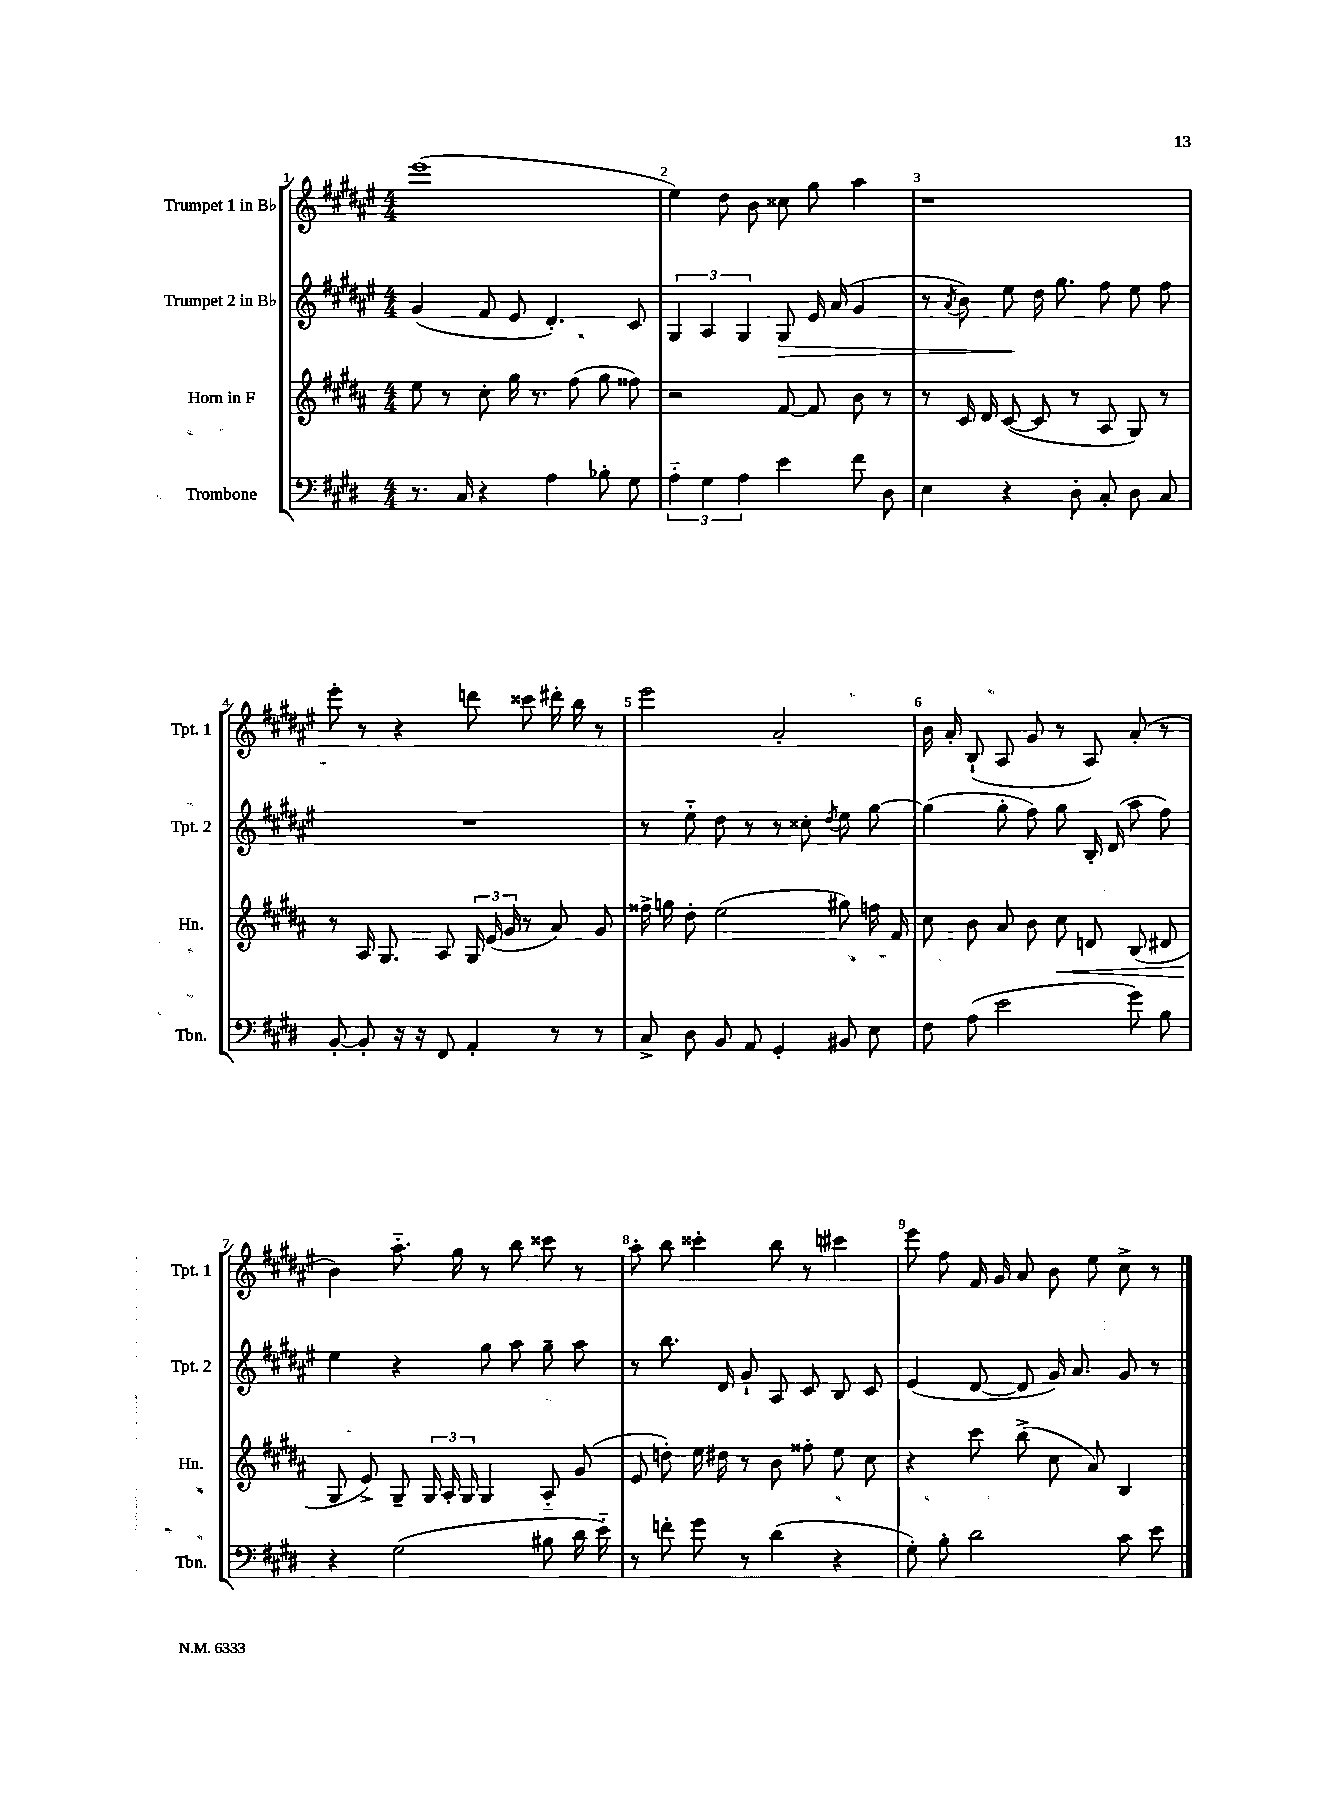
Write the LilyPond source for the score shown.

<<
\new StaffGroup <<
\new Staff = "s0" \with { instrumentName = "Trumpet 1 in Bb" shortInstrumentName = "Tpt. 1" } {
    \clef treble \key fis \major \numericTimeSignature \time 4/4
    \autoBeamOff eis'''1( |
    eis''4) dis''8 b'8 cisis''8 gis''8 ais''4 |
    r1 |
    eis'''8-. r8 r4 d'''8 cisis'''8 dis'''16-. b''16 r8 |
    eis'''2 ais'2-. |
    b'16 ais'16-. b8-!( ais8 gis'8 r8 ais8) ais'8-.( r8 |
    b'4) ais''8.-_ gis''16 r8 b''8 cisis'''8 r8 |
    ais''8-. b''8 cisis'''4-. b''8 r8 cis'''4 |
    eis'''8 fis''8 fis'16 gis'16 ais'8 b'8 eis''8 cis''8-> r8 \bar "|." |
}
\new Staff = "s1" \with { instrumentName = "Trumpet 2 in Bb" shortInstrumentName = "Tpt. 2" } {
    \clef treble \key fis \major \numericTimeSignature \time 4/4
    \autoBeamOff gis'4( fis'8 eis'8 dis'4.-.) cis'8 |
    \tuplet 3/2 { gis4 ais4 gis4 } gis8\> eis'16 ais'16( gis'4 |
    r8 \acciaccatura { ais'8 } b'8) eis''8\! dis''16 gis''8. fis''8 eis''8 fis''8 |
    R1 |
    r8 eis''8-_ dis''8 r8 r8 cisis''8-. \acciaccatura { dis''8 } eis''8 gis''8~ |
    gis''4( gis''8-. fis''8) gis''8 b16-. dis'16( ais''8 fis''8) |
    eis''4 r4 gis''8 ais''8 gis''8-- ais''8 |
    r8 b''8. dis'16 gis'8-! ais8 cis'8 b8 cis'8 |
    eis'4( dis'8~ dis'8 gis'16) ais'8. gis'8 r8 \bar "|." |
}
\new Staff = "s2" \with { instrumentName = "Horn in F" shortInstrumentName = "Hn." } {
    \clef treble \key b \major \numericTimeSignature \time 4/4
    \autoBeamOff e''8 r8 cis''8-. gis''16 r8. fis''8( gis''8 fisis''8) |
    r2 fis'8~ fis'8 b'8 r8 |
    r8 cis'16 dis'16 cis'8~( cis'8 r8 ais8 gis8) r8 |
    r8 ais16 gis8. ais8 \tuplet 3/2 { gis16 e'16( gis'16 } r8 ais'8) gis'8 |
    fisis''16-> g''16 dis''8-. e''2( gis''8) f''16 fis'16 |
    cis''8 b'8 ais'8 b'8 cis''8\< d'8 b8( dis'8 |
    gis8\! e'8->) gis8-- \tuplet 3/2 { gis16 ais16-. gis16 } gis4 ais8-_ gis'8( |
    e'8 d''8-.) e''16 dis''16 r8 b'8 fisis''8-. e''8 cis''8 |
    r4 cis'''8 b''8->( cis''8 ais'8) b4 \bar "|." |
}
\new Staff = "s3" \with { instrumentName = "Trombone" shortInstrumentName = "Tbn." } {
    \clef bass \key e \major \numericTimeSignature \time 4/4
    \autoBeamOff r8. cis16 r4 a4 bes8-. gis8 |
    \tuplet 3/2 { a4-_ gis4 a4 } e'4 fis'8 dis8 |
    e4 r4 dis8-. cis8-. dis8 cis8 |
    b,8~-. b,8-. r16 r16 fis,8 a,4-. r8 r8 |
    cis8-> dis8 b,8 a,8 gis,4-. bis,8 e8 |
    fis8 a8( e'2 gis'8) b8 |
    r4 gis2( bis8 dis'16 e'16-_) |
    r8 f'8-. gis'8 r8 dis'4( r4 |
    gis8-.) b8-. dis'2 cis'8 e'8 \bar "|." |
}
>>
>>
\layout { \context { \Score \override BarNumber.break-visibility = ##(#f #t #t) barNumberVisibility = #all-bar-numbers-visible } }
